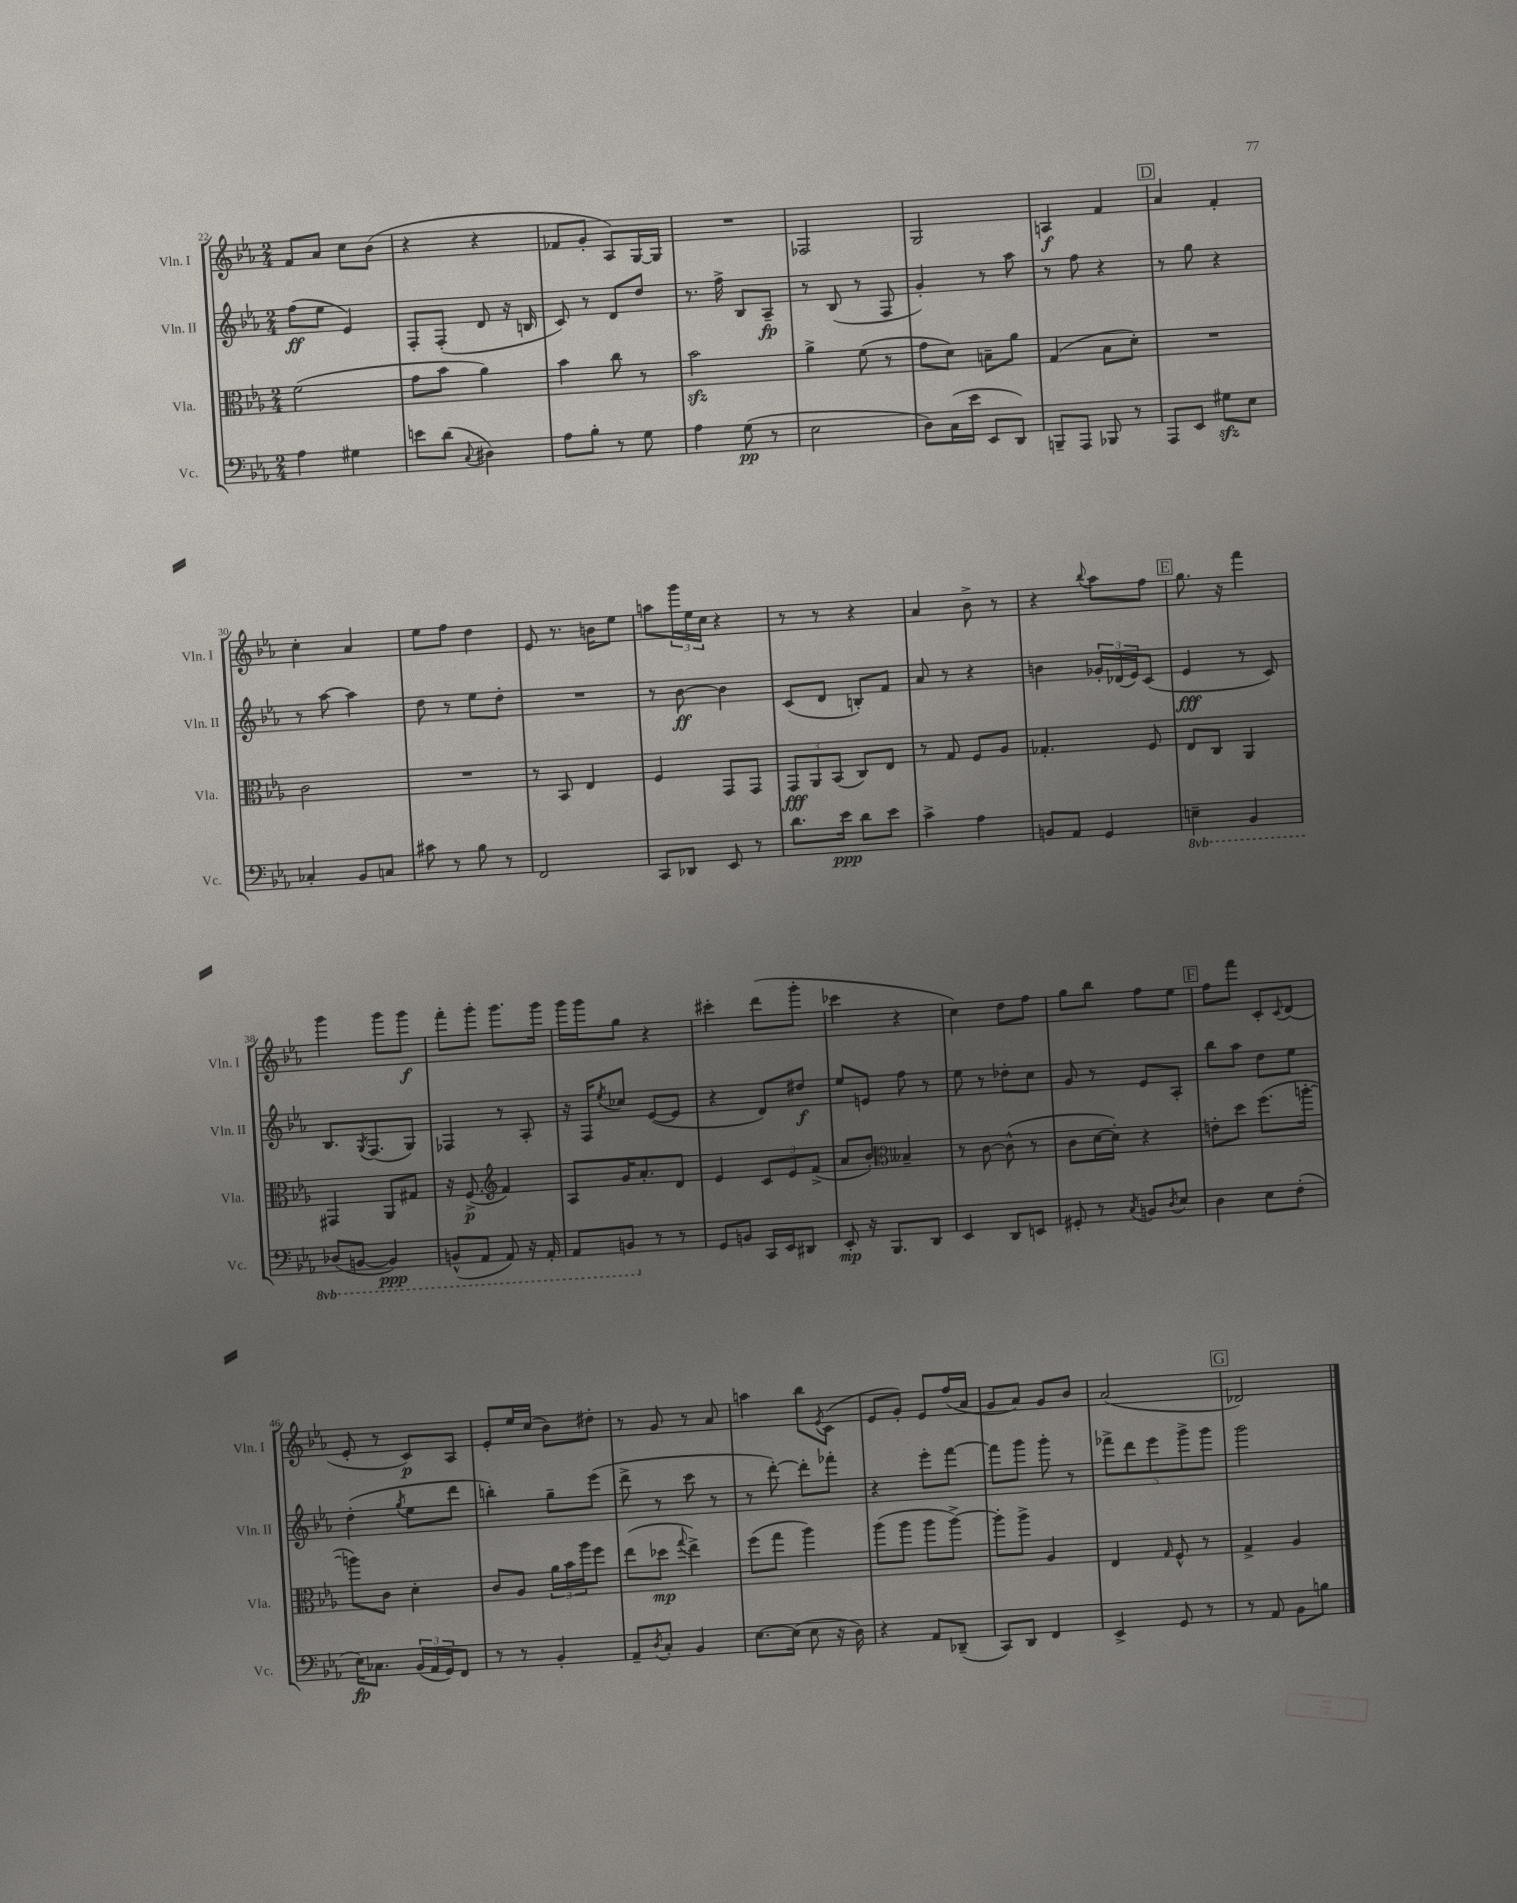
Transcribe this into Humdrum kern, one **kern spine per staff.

**kern	**kern	**kern	**kern
*staff4	*staff3	*staff2	*staff1
*clefF4	*clefC3	*clefG2	*clefG2
*k[b-e-a-]	*k[b-e-a-]	*k[b-e-a-]	*k[b-e-a-]
*M2/4	*M2/4	*M2/4	*M2/4
4A-\	(2f\	(8ff\L	8f/L
.	.	8ee-\J	8a-/J
4G#\	.	4e-/)	8cc\L
.	.	.	(8b-\J
=	=	=	=
8e\L	8g\L	8F'/L	4r
(8d\J	8b-\J	(8F'/J	.
8qqC/	.	.	.
4D#\)	4a-\)	8d/	4r
.	.	16r	.
.	.	16B/	.
=	=	=	=
8A-\L	4b-\	8c/)	8f-/L
8B-'\J	.	8r	8g'/J
8r	8cc\	8d/L	8A-/L)
8G\	8r	8dd/J	[16G/L
.	.	.	16G/]JJ
=	=	=	=
4A-\	2b-\	8.r	2r
.	.	16ff^\	.
(8G\	.	8B-/L	.
8r	.	8A-~/J	.
=	=	=	=
2E-\	4a-^\	8r	2F-/
.	.	(8B-/	.
.	(8f\	8r	.
.	8r	8F/	.
=	=	=	=
8D\L)	8g\L	4g'/)	2G/
(16C\L	8d\J)	.	.
16e-\JJ	.	.	.
8EE-/L	8B~\L	8r	.
8DD/J)	8a-\J	8aa-\	.
=	=	=	=
8BBB~/L	(4G/	8r	4A/
8AAA-/J	.	8ff\	.
8BBB-/	8B-\L	4r	4f/
8r	8d'\J)	.	.
=	=	=	=
8AAA-/L	2r	8r	4a-/
8EE-/J	.	8gg\	.
8G#\L	.	4r	4f'/
8E-\J	.	.	.
=	=	=	=
4C-'/	2c\	8r	4cc'\
.	.	[8aa-\	.
8BB-/L	.	4aa-\]	4a-/
8C/J	.	.	.
=	=	=	=
8c#\	2r	8dd\	8ee-\L
8r	.	8r	8ff\J
8B-\	.	8ee-\L	4dd\
8r	.	8dd'\J	.
=	=	=	=
2FF/	8r	2r	8e-/
.	8BB-/	.	8.r
.	4E-/	.	.
.	.	.	16b\LK
.	.	.	8ee-\J
=	=	=	=
8CC/L	4F/	8r	8aa\L
8DD-/J	.	[8b-\	24ggg\L
.	.	.	24ee-\
.	.	.	24cc\JJ
8EE-/	8GG/L	4b-\]	4r
8r	8GG/J	.	.
=	=	=	=
8.d\L	12GG/L	(8c/L	8r
.	12AA-/	.	.
.	.	8d/J	8r
.	(12BB-/J	.	.
16e-\Jk	.	.	.
8d\L	8C/L)	8B'/L)	4r
8e-\J	8E-/J	8f/J	.
=	=	=	=
4c^\	8r	8a-/	4a-/
.	8G/	8r	.
4A-\	8F/L	4r	8b-^\
.	8A-/J	.	8r
=	=	=	=
8BB/L	4.G-'/	4b\	4r
8AA-/J	.	.	.
.	.	.	8qqbb-/
4GG/	.	24g-'/LL	8aa-\L
.	.	(24d-/	.
.	.	24e-/J)	.
.	8F/	(8c/J	8ff\J
=	=	=	=
4EE~\	8E-/L	4e-/	8.gg\
.	8C/J	.	.
.	.	.	16r
4BBB-/	4AA-/	8r	4fff\
.	.	8c/)	.
=	=	=	=
(8DD-/L	4GG#/	8.B-/L	4ggg\
[8BBB/J	.	.	.
.	.	8qG/	.
.	.	(8.F/	.
4BBB/])	8AA-/L	.	8ggg\L
.	8G#/J	8G/J)	8ggg\J
=	=	=	=
(8BBB^^/L	16r	4F-/	8fff'\L
.	(8.F^/	.	.
8AAA-/J	.	.	8ggg'\J
*	*clefG2	*	*
8AAA-/)	4f/)	8r	8.ggg\L
16r	.	8A-'/	.
16AAA-'/	.	.	16ggg\Jk
=	=	=	=
8AAA-/L	8A-/L	16r	16ggg\LL
.	.	16F/LK	16ggg\J
.	.	8qee-/	.
8BBB/J	16g/K	8cc-/J	8gg\J
.	8.a-'/	.	.
8r	.	([8e-/L	4r
8r	8d/J	8e-/]J	.
=	=	=	=
8GG/L	4e-/	4r	4ccc#'\
8BB/J	.	.	.
16CC/LL	12c/L	8d/L)	(8ddd\L
16EE-/J	.	.	.
.	12e-/	.	.
8DD#/J	.	8dd#/J	8ggg'\J
.	(12f^/J	.	.
=	=	=	=
8EE-'/	8a-/L	8ee-/L	4ccc-\
16r	8b-'/J)	8e/J	.
8.BBB-/L	.	.	.
*	*clefC3	*	*
.	4B--~/	8ff\	4r
8DD/J	.	8r	.
=	=	=	=
4EE-/	8r	8ee-\	4cc\)
.	[8c\	8r	.
8DD/L	(8c^^\]	8dd-'\L	8dd\L
8EE/J	8r	8cc\J	8ff\J
=	=	=	=
8GG#'/	8c\L	8g/	8gg\L
8r	[16d\L	8r	8bb-\J
.	16d'\]JJ)	.	.
8qC/	.	.	.
8BB/L	4r	8e-/L	8ff\L
8qD/	.	.	.
8E-/J	.	8A-'/J	8ee-\J
=	=	=	=
4D\	8e'\L	8bb-\L	8ff\L
.	8dd\J	8aa-\J	8fff\J
8E-\L	(8.ff\L	8dd\L	8c'/L
.	.	.	8qqc/
(8F'\J	.	8ee-\J	(8d/J
.	[16aa'\Jk	.	.
=	=	=	=
16E-\LK)	8aa\]L)	(4dd'\	8e-'/
8.C-\J	.	.	.
.	8c\J	.	8r
.	.	8qgg/	.
(24BB-/LL	4d'\	8ee-\L	8c/L)
24AA-/	.	.	.
24GG/J)	.	.	.
8FF/J	.	8ddd\J	8A-/J
=	=	=	=
8r	8c/L	4bb'\)	8e-'/L
8r	8A-/J	.	16ee-/L
.	.	.	(16cc/JJ
4BB-'/	24a-\LL	8gg~\L	8b-\L)
.	24b-\	.	.
.	24aa-\J	.	.
.	8ff\J	(8eee-\J	8dd#'\J
=	=	=	=
8AA-~/L	(8ee-\L	8ddd^\	8r
8qD/	.	.	.
8C'/J	8dd-\J	8r	8g/
.	8qqgg/	.	.
4BB-/	4ee-^\)	8ccc\	8r
.	.	8r	8a-/
=	=	=	=
[8.E-\L	(8ff\L	8r	4aa\
.	8gg\J	[8ddd'\)	.
(16E-\]Jk	.	.	.
8E-\	4aa-\)	8ddd'\]L	8bb-\L
.	.	.	8qe-/
16r	.	8fff-'\J	(8c\J
16D\)	.	.	.
=	=	=	=
4r	(8aa-\L	4r	8e-/L
.	8aa-\J	.	8g'/J)
8AA-/L	8aa-\L	8eee-'\L	8e-/L
(8DD-~/J	[8aa-^\J)	[8fff\J	(16ff/L
.	.	.	16a-/JJ
=	=	=	=
8CC/L)	8aa-'\]L	8fff\]L	8g/L
8DD/J	8aa-^\J	8ggg\J	8a-/J)
4FF/	4A-/	8ggg'\	8g/L
.	.	8r	8b-/J
=	=	=	=
4EE-^/	4E-/	10fff-^\L	(2a-/
.	.	10ddd\	.
.	.	10eee-\	.
.	16qqG/	.	.
8GG/	8F^^/	.	.
.	.	10ggg^\	.
8r	8r	.	.
.	.	10ggg\J	.
=	=	=	=
8r	4G^/	2ggg\	2d-/)
8AA-/	.	.	.
8BB-\L	4A-/	.	.
8B\J	.	.	.
==	==	==	==
*-	*-	*-	*-
